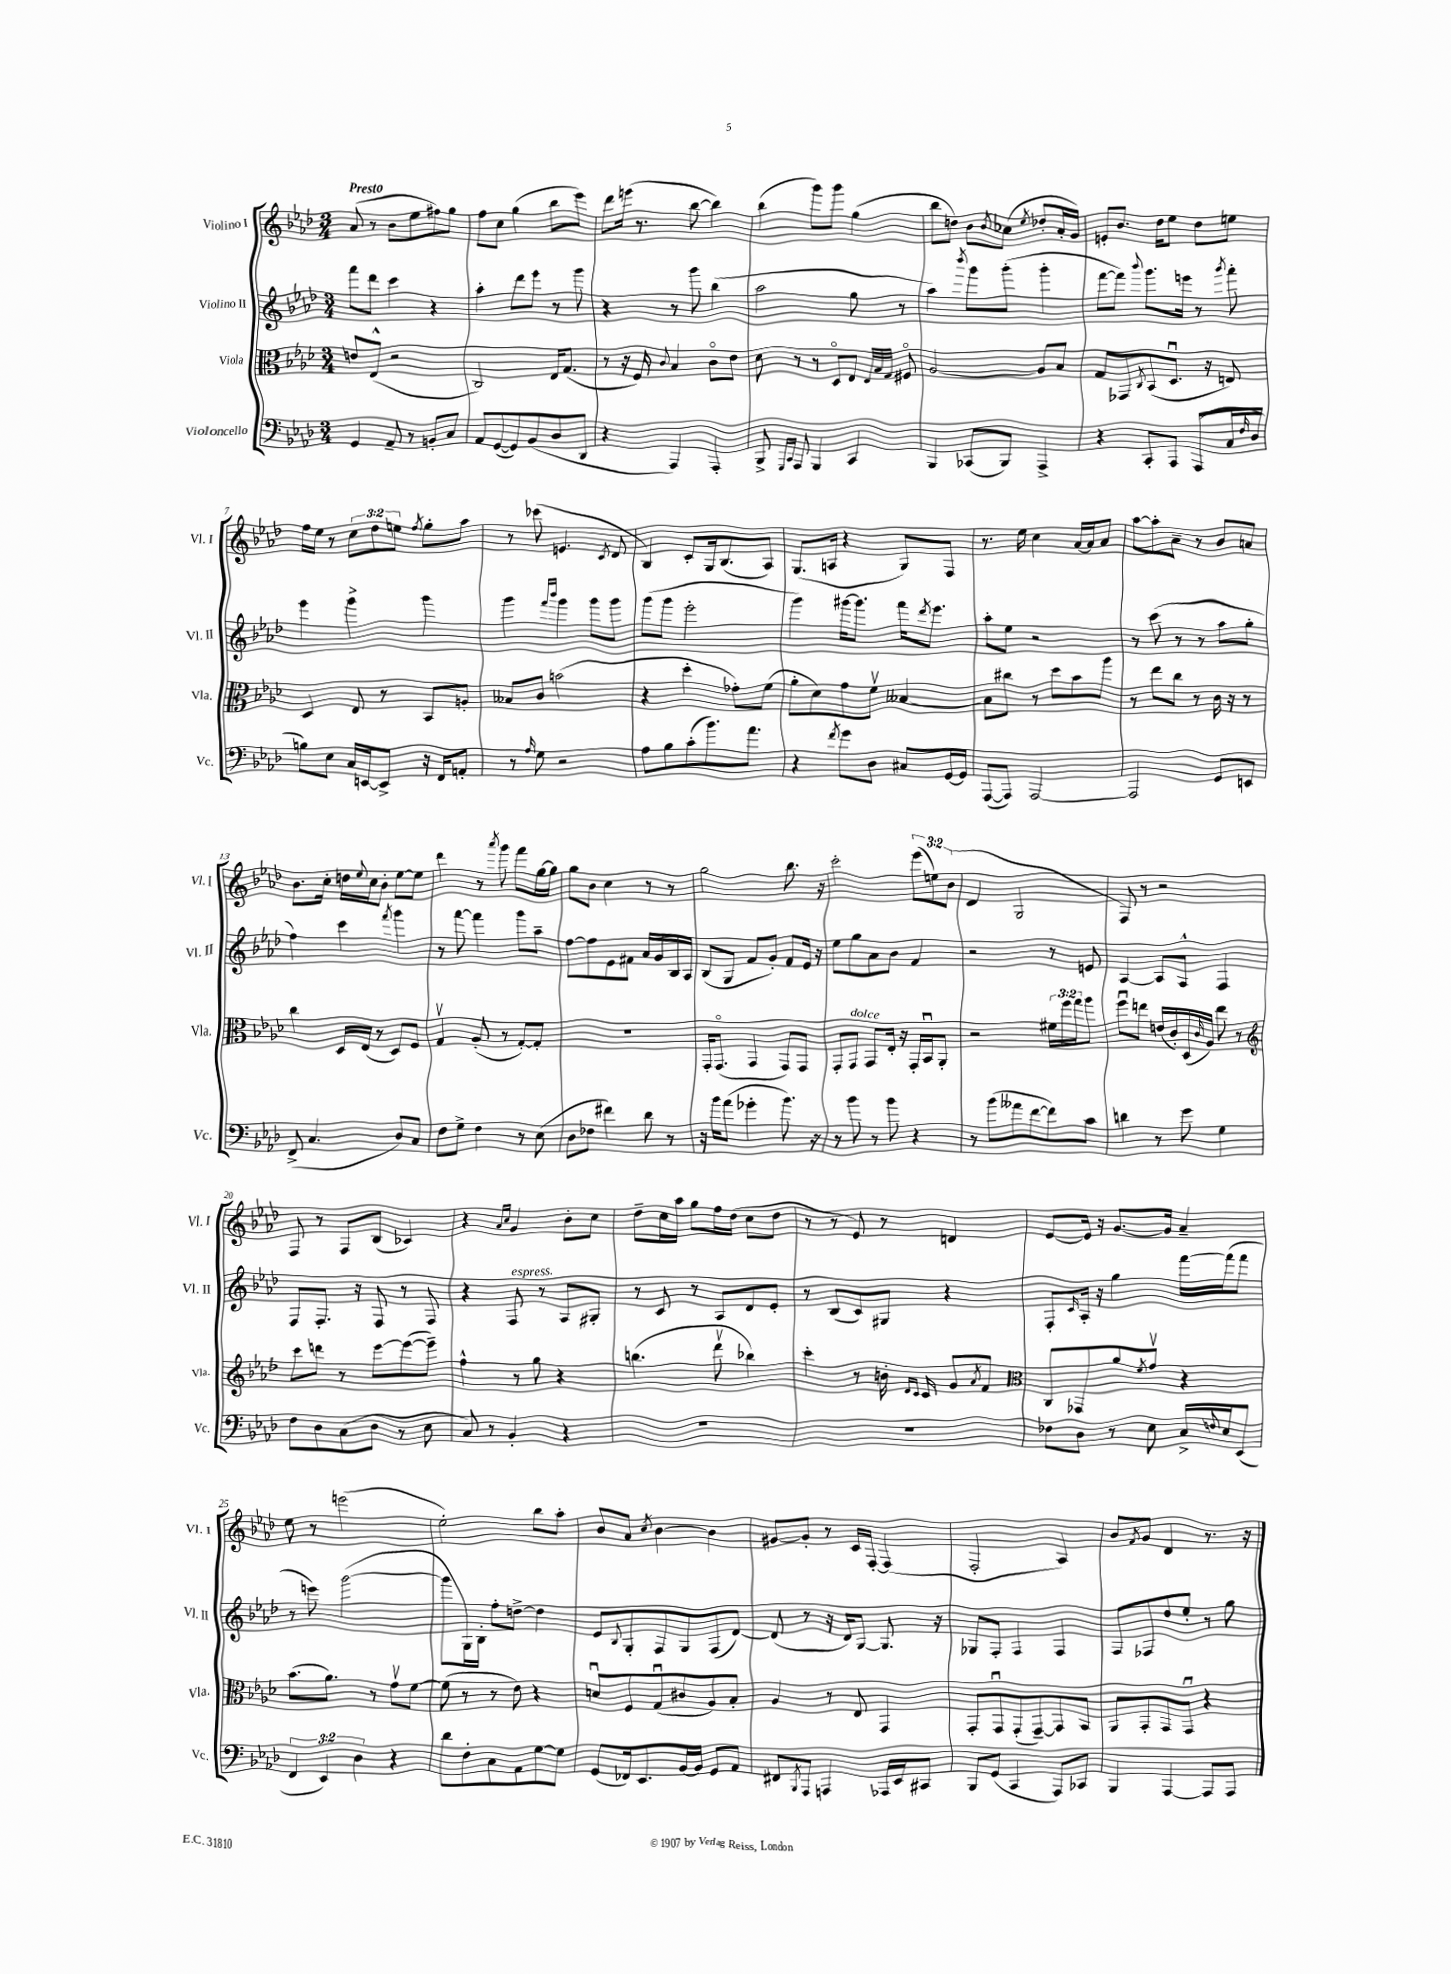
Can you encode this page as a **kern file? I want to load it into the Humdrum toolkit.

**kern	**kern	**kern	**kern
*part4	*part3	*part2	*part1
*staff4	*staff3	*staff2	*staff1
*I"Violoncello	*I"Viola	*I"Violino II	*I"Violino I
*I'Vc.	*I'Vla.	*I'Vl. II	*I'Vl. I
*clefF4	*clefC3	*clefG2	*clefG2
*k[b-e-a-d-]	*k[b-e-a-d-]	*k[b-e-a-d-]	*k[b-e-a-d-]
*M3/4	*M3/4	*M3/4	*M3/4
=1	=1	=1	=1
!	!	!	!LO:TX:a:B:t=Presto
4GG/	8en/L	8fff\L	(8a-/
.	(8E-^^/J	8ddd-\J	8r
8AA-~/	2r	4ccc\	8b-\L
8r	.	.	8ee-\
8BBn'/L	.	4r	8ff#X\)
8C/J	.	.	8gg\J
=2	=2	=2	=2
8AA-/L	2C/)	4aa-'\	8ff\L
([8GG/	.	.	8cc\J
8GG/])	.	8ddd-\L	(4gg\
(8BB-/	.	8eee-\J	.
8D-/	16E-/KL	8r	8bb-\L
.	(8.G/J	.	.
8DD-/J	.	8ggg\	8eee-\J)
=3	=3	=3	=3
4r	8r	4r	8ddd-\L
.	16r	.	(16eeen\Jk
.	16F/)	.	8.r
.	8qqc/	.	.
4AAA-/)	4B-/	8r	.
.	.	8ggg\	[8bb-\
4AAA-'/	8c\L	(4bb-\	4bb-\])
.	8e-\J	.	.
=4	=4	=4	=4
8BBB-^/	8d-\	2aa-\	(4bb-\
16qqGGG/LL	.	.	.
16qqCC/JJ	.	.	.
8AAA-/	8r	.	.
4BBB-/	8r	.	8ggg\L)
.	8D-/L	.	8ggg\J
4CC/	8E-/J	8gg\	(4gg\
.	32qqE-/LLL	.	.
.	32qqB-/	.	.
.	32qqG/JJJ	.	.
.	8F#X/	8r	.
=5	=5	=5	=5
4BBB-/	[2A-/	4aa-\)	8bb-\L
.	.	.	8ddn\J)
.	.	8qbbb-/	.
(8CC-X/L	.	8ggg\L	8b-\L
.	.	.	8qb-/
8BBB-/J)	.	(8ggg'\J	(8cc-X\J
.	.	.	8qee-/
4AAA-^/	8A-/L]	4ggg'\	8dd-X'/L
.	8B-/J	.	16a-'/L
.	.	.	16g/JJ)
=6	=6	=6	=6
4r	8G/L	[8fff\L	8en'/L
.	8GG-X/	8fff\J])	8.b-/J
.	8qC/	8qqbbb-/	.
8CC'/L	(8BB-/	8.ggg\L	.
.	.	.	16dd-\KL
8AAA-/J	8.D-u/J	.	8ee-\J
.	.	16eeen\Jk	.
(8AAA-/L	.	8r	8dd-\L
.	16r	.	.
.	.	8qggg/	.
16C/L	8En/)	8fff'\	8een\J
16qqF/	.	.	.
16D-/JJ	.	.	.
!!LO:LB:g=z
=7	=7	=7	=7
8Bn\L)	4D-/	4eee-\	16ff\LL
.	.	.	16ee-\JJ
8E-\J	.	.	8r
16C/LL	8E-/	4ggg^\	12cc\L
[16EEn/J	.	.	.
.	.	.	12dd-\
8EE^/J]	8r	.	.
.	.	.	12een\J
.	.	.	8qff/
16r	8BB-/L	4ggg\	8gg'\L
16FF/KL	.	.	.
8AAn'/J	8An'/J	.	8aa-\J
=8	=8	=8	=8
8r	8B--X/L	4ggg\	8r
16qqA-/	.	.	.
8G\	8c/J	.	(8ccc-X\
.	.	16qqfff/LL	.
.	.	16qqbbb-/JJ	.
2r	(2bn\	4ggg\	4.en/
.	.	8ggg\L	.
.	.	.	8qc/
.	.	8ggg\J	8d-/
=9	=9	=9	=9
8A-\L	4r	(8ggg\L	4B-/)
8B-\	.	8ggg\J	.
(8c'\	4dd-'\	2eee-'\	8c'/L
8.b-\)	.	.	16G/k
.	.	.	(8.B-/
.	8g-X'\L)	.	.
8.a-\J	.	.	.
.	(8f\J	.	8A-/J)
=10	=10	=10	=10
4r	8a-'\L	4ggg\)	(8.G/L
.	8d-\)	.	.
.	.	.	16An/Jk
8qf/	.	.	.
8g\L	8g\	[16ggg#X\KL	4r
.	.	8.ggg#\J]	.
8D-\J	8fv\J	.	.
8C#X/L	[4B--X/	16fff\KL	8G/L)
.	.	8qddd-/	.
.	.	8.eee-\J	.
[16GG/L	.	.	8F/J
16GG/JJ]	.	.	.
=11	=11	=11	=11
([8AAA-/L	8B--\L]	8aa-'\L	8.r
8AAA-/J])	8cc#X\J	8ee-\J	.
.	.	.	16ee-\
[2AAA-/	8r	2r	4cc\
.	8dd-\L	.	.
.	8b-\	.	[16a-/LL
.	.	.	16a-/J]
.	8aa-\J	.	8a-/J
=12	=12	=12	=12
2AAA-/]	8r	8r	[8aa-\L
.	8ee-\L	(8ccc\	8aa-'\]
.	8cc\J	8r	8a-~\J
.	8r	8r	8r
8GG/L	16c\	8aa-\L	8b-/L
.	16r	.	.
8EEn/J	8r	8gg'\J	8an/J
!!LO:LB:g=z
=13	=13	=13	=13
(8FF^/	4cc\	4ff\)	8.b-\L
4.C/	.	.	.
.	.	.	16cc'\Jk
.	16D-/LL	4ccc\	16ddn\LL
.	.	.	8qqee-/
.	(16E-/JJ	.	16cc\J
.	8r	.	8b-'\J
.	.	8qfff/	.
8D-/L)	8D-/L)	4ggg\	[8ee-\L
8C/J	8F/J	.	8ee-\J]
=14	=14	=14	=14
8F\L	4Gv/	8r	4ddd-\
8G^\J	.	[8fff\	.
4F\	(8A-'/	4fff\]	8r
.	.	.	8qaaa-/
.	8r	.	8ggg\
8r	[8G'/L)	8ggg\L	8fff\L
(8E-\	8G'/J]	8aa-~\J	[16gg\L
.	.	.	16gg\JJ]
=15	=15	=15	=15
8D-\L	2.r	[8ff\L	8gg\L
8F-X\J	.	8ff\]	8b-\J
4f#X\)	.	8e-\	4cc\
.	.	8f#X\J	.
8d-\	.	16a-/LL	8r
.	.	16g/	.
8r	.	16B-/	8r
.	.	16A-/JJ	.
=16	=16	=16	=16
16r	16GG'/KL	(8B-/L	2gg\
16b-\KL	(8.GG/J	.	.
(8a-\J	.	8G/J	.
4g-X'\	4GG/	8f/L	.
.	.	8g'/J)	.
8.b-\)	8GG/L)	8f/L	8.bb-\
.	8GG/J	16e-/Jk	.
16r	.	16r	16r
=17	=17	=17	=17
8r	8GG'/L	8ee-\L	2ccc'\
!	!LO:TX:a:i:t=dolce	!	!
8b-\	8GG/J	8gg\	.
8r	8GG/L	8a-\	.
8b-\	16E-'/Jk	8b-\J	.
.	16r	.	.
4r	16GG'/LL	4f/	(12eee-\L
.	16BB-u/J	.	.
.	.	.	12een\)
.	8AA-'/J	.	.
.	.	.	(12b-\J
=18	=18	=18	=18
8r	2r	2r	4d-/
(8b-\L	.	.	.
8a--X\	.	.	2G/
[8f\	.	.	.
8f\])	24f#X\LL	8r	.
.	24ff\	.	.
.	24gg\J	.	.
8c\J	8aa-\J	8en/	.
=19	=19	=19	=19
4dn\	8ffu\L	[4A-/	8F/)
.	8een\J	.	8r
8r	(16en/LL	8A-/L]	2r
.	16c'/)	.	.
8g\	(16D-/	8A-^^/J	.
.	16qqc/	.	.
.	16A-/JJ)	.	.
4G\	8ee\	4F/	.
.	8r	.	.
!!LO:LB:g=z
=20	=20	=20	=20
*	*clefG2	*	*
8F\L	8ccc\L	8F/L	8F/
8D-\	8dddn\J	8.F'/J	8r
(8C\	8r	.	8F/L
.	.	16r	.
8D-\J	[8eee-\L	8F/	(8B-/J
8r	(8eee-\_	8r	4c-X/)
8E-\	8eee-~\J])	8F/	.
=21	=21	=21	=21
8C/)	4ff^^\	4r	4r
8r	.	.	.
.	.	.	16qqa-/LL
.	.	.	16qqcc/JJ
!	!	!LO:TX:a:i:t=espress.	!
4BB-'/	8r	8F/	4g/
.	8gg\	8r	.
4r	4r	8A-/L	8b-'\L
.	.	8G#X'/J	8cc\J
=22	=22	=22	=22
2.r	(4.bbn\	8r	8dd-~\L
.	.	8c/	16cc\L
.	.	.	16aa-\JJ
.	.	8r	8gg\L
.	8ddd-v\	8A-/L	16ff\L
.	.	.	(16dd-\JJ
.	4bb-X\)	8d-/	8cc\L
.	.	8e-'/J	8dd-\J
=23	=23	=23	=23
2.r	4ccc'\	8r	8r
.	.	(8B-/L	8r
.	8r	8c/)	8e-/)
.	16bn'\	8G#X/J	8r
.	16qqd-/LL	.	.
.	16qqc/JJ	.	.
.	16c/	.	.
.	8g/L	4r	4dn/
.	8qa-/	.	.
.	8f/J	.	.
=24	=24	=24	=24
*	*clefC3	*	*
8F-X\L	8C/L	8F'/L	[8e-/L
.	.	16qqc/	.
8D-\J	8GG-X/	16A-'/Jk	16e-/Jk]
.	.	16r	16r
8r	8a-/	4gg\	[8.g/L
.	8qf/	.	.
8E-\	8gv/J	.	.
.	.	.	16g/Jk]
16C^/LL	4r	[16fff\LL	4a-~/
8qqFn/	.	.	.
16E-/J	.	(16fff\J]	.
(8EE-/J	.	8fff\J	.
!!LO:LB:g=z
=25	=25	=25	=25
6FF/	(8.b-\L	8r	8ee-\
.	.	8eeen\)	8r
6EE-/)	.	.	.
.	8.a-\J)	.	.
.	.	([2ggg\	(2eeen\
6D-\	.	.	.
.	8r	.	.
4r	8gv\L	.	.
.	[8f\J	.	.
=26	=26	=26	=26
8d-\L	(8f\]	8ggg\L]	2ee-'\)
8F'\	8r	16G\L)	.
.	.	16B-'\JJ	.
8C\	8r	8ff'\L	.
8AA-\	8e-\)	[8ddn^\J	.
[8G\	4r	4dd\]	8bb-\L
8G\J]	.	.	8aa-'\J
=27	=27	=27	=27
(8GG/L	8dnu/L	8e-/L	8b-/L
.	.	8qqB-/	.
16FF-X/k)	8F/	8G'/	8a-/J
8.EE-/	.	.	.
.	.	.	8qcc/
.	(8Gu/	8F/	[4b-\
[16BB-/L	8c#X/	8G/	.
16BB-/JJ]	.	.	.
8GG/L	8A-/)	(8F/	4b-\]
8AA-/J	8B-'/J	[8d-/J)	.
=28	=28	=28	=28
8FF#X/L	4A-/	(8d-/]	[8g#X/L
8qBBB-/	.	.	.
8AAA-/J	.	8r	8g#'/J]
4AAAn/	8r	16r	8r
.	.	16d-/KL)	.
.	8E-/	[8G/J	16c/LL
.	.	.	[16F'/JJ
16AAA-X/LL	4GG/	8.G/]	(4F/]
16EE-/J	.	.	.
8CC#X/J	.	.	.
.	.	16r	.
=29	=29	=29	=29
8BBB-/L	8GG'/L	8G-X/L	2F'/
(8GG/J	8GGu/	8F'/J	.
4CC/	(8GG'/	4F/	.
.	[8GG~/)	.	.
8AAA-/L)	8GG/]	4F/	4A-/)
8CC-X/J	8BB-/J	.	.
=30	=30	=30	=30
4BBB-/	8AA-/L	8F/L	8b-/L
.	.	.	8qf/
.	8GG'/	8F-X/	8g/J
[4AAA-/	8GG/	8dd-/	4d-/
.	8GGu/J	8ee-'/J	.
8AAA-/L]	4r	8r	8.r
8AAA-/J	.	8gg\	.
.	.	.	16r
==	==	==	==
*-	*-	*-	*-
